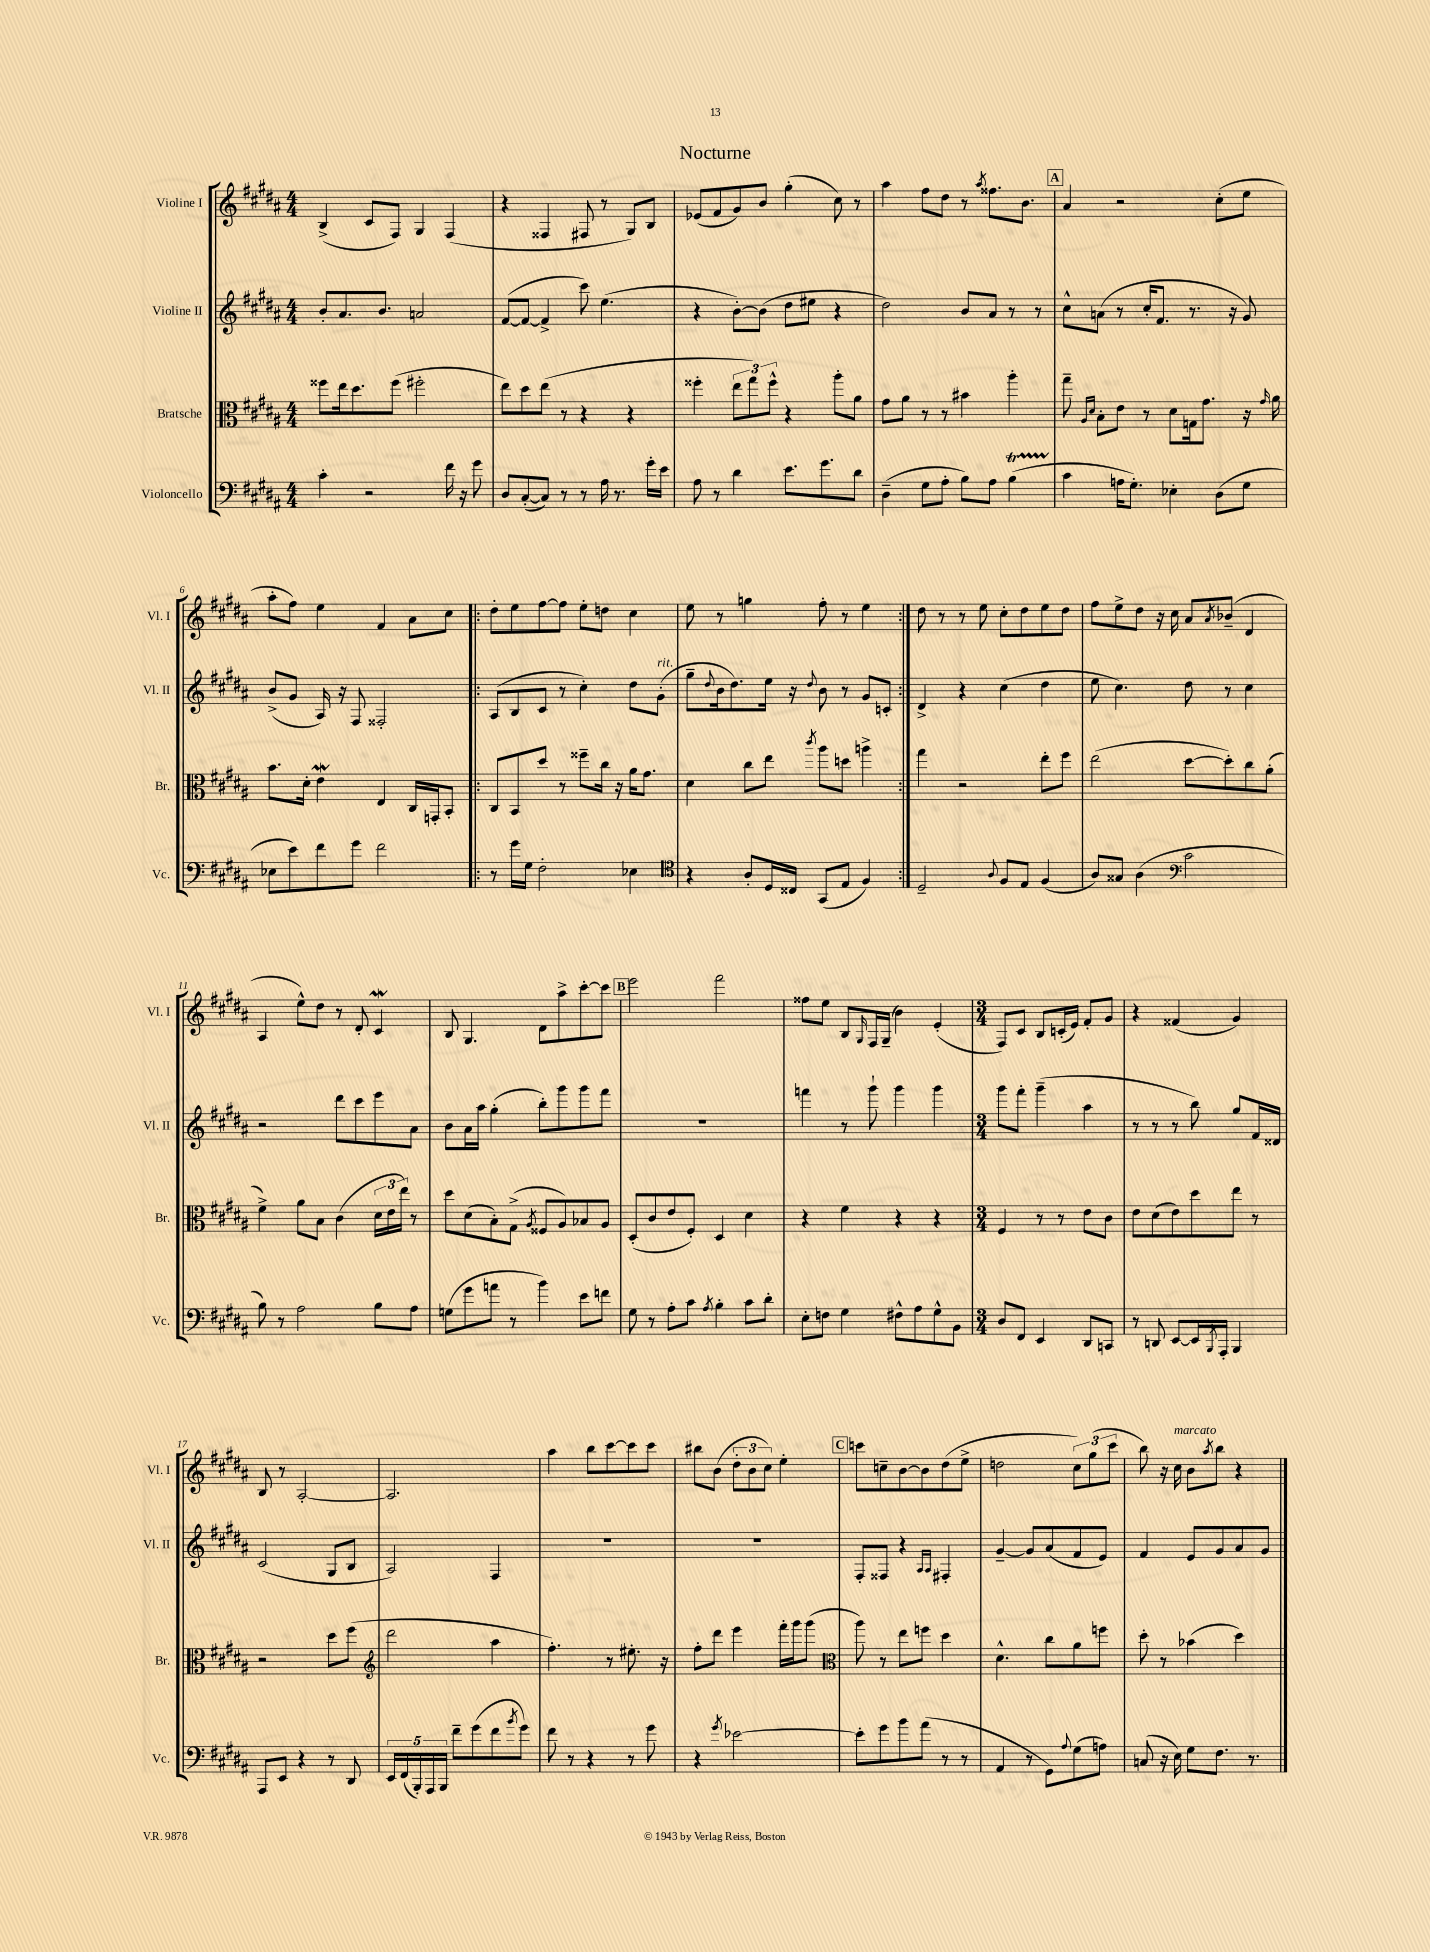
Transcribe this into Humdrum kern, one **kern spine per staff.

**kern	**kern	**kern	**kern
*part4	*part3	*part2	*part1
*staff4	*staff3	*staff2	*staff1
*I"Violoncello	*I"Bratsche	*I"Violine II	*I"Violine I
*I'Vc.	*I'Br.	*I'Vl. II	*I'Vl. I
*clefF4	*clefC3	*clefG2	*clefG2
*k[f#c#g#d#a#]	*k[f#c#g#d#a#]	*k[f#c#g#d#a#]	*k[f#c#g#d#a#]
*M4/4	*M4/4	*M4/4	*M4/4
=1	=1	=1	=1
4c#'\	8ff##X\L	8b'/L	(4B^/
.	16ee\k	8.a#/	.
.	8.dd#\	.	.
2r	.	.	8c#/L
.	.	8.b/J	.
.	(8ff##\J	.	8F#/J)
.	2ff#X'\	2an/	4G#/
16f#\	.	.	(4F#/
16r	.	.	.
8g#\	.	.	.
=2	=2	=2	=2
8D#/L	8ee\L)	([8f#/L	4r
([8C#'/	8dd#\	8f#/J_	.
8C#/J])	(8ee\J	4f#^/]	4F##X/
8r	8r	.	.
8r	4r	8ccc#\)	8F#X/
16A#\	.	(4.ee\	8r
8.r	.	.	.
.	4r	.	8G#/L)
16g#'\LL	.	.	8B/J
16e\JJ	.	.	.
=3	=3	=3	=3
8A#\	4ff##X'\	4r	(8e-X/L
8r	.	.	8f#/
4d#\	12ee\L	[8b'\L)	8g#/)
.	12gg#\)	.	.
.	.	(8b\J]	8b/J
.	12ff##^^\J	.	.
8.e\L	4r	8dd#\L	(4gg#'\
.	.	8ee#X\J	.
8.g#\	.	.	.
.	8aa#'\L	4r	8cc#\)
8d#\J	8a#\J	.	8r
=4	=4	=4	=4
(4D#~\	8g#\L	2dd#\)	4aa#\
.	8a#\J	.	.
8G#\L	8r	.	8ff#\L
8A#'\J	8r	.	8dd#\J
8B\L)	4b#X\	8b/L	8r
.	.	.	8qaa#/
8A#\J	.	8a#/J	8.ff##X\L
(4BT\	4aa#'\	8r	.
.	.	.	8.b\J
.	.	8r	.
!!LO:REH:place=s1:t=A
=5	=5	=5	=5
4c#\	8gg#~\	8cc#^^\L	4a#/
.	16qqA#/LL	.	.
.	16qqd#/JJ	.	.
.	8B'\L	(8an\J	.
16An\KL	8e\J	8r	2r
8.G#'\J)	.	.	.
.	8r	16cc#'/KL	.
.	.	8.f#/J	.
4E-X'\	8d#\L	.	.
.	16Gn\k	8.r	.
.	8.g#\J	.	.
(8D#\L	.	.	(8cc#'\L
.	.	16r	.
8G#\J	16r	8g#/)	8ee\J
.	16qqg#/	.	.
.	16a#\	.	.
!!LO:LB:g=z
=6	=6	=6	=6
8E-X\L	8.b\L	(8b^/L	8aa#'\L
8e\)	.	8g#/J	8ff#\J)
.	16d#'\Jk	.	.
8f#\	4ew\	16A#/)	4ee\
.	.	16r	.
8g#\J	.	8F#/	.
2f#\	4E/	2F##X'/	4f#/
.	16C#/LL	.	8a#\L
.	16GGn'/J	.	.
.	8BB'/J	.	8cc#\J
=7!|:	=7!|:	=7!|:	=7!|:
8r	8C#/L	(8A#/L	8dd#'\L
16g#\LL	8BB/	8B/	8ee\
16G#\JJ	.	.	.
2F#'\	8dd#/J	8c#/J	[8ff#\
.	8r	8r	8ff#\J]
.	8ff##X~\L	4cc#'\)	8ee'\L
.	16cc#\Jk	.	8ddn\J
.	16r	.	.
4E-X\	16a#\KL	8dd#\L	4cc#\
.	8.g#\J	.	.
!	!	!LO:TX:a:i:t=rit.	!
.	.	(8g#'\J	.
=8	=8	=8	=8
*clefC4	*	*	*
4r	4d#\	8gg#~\L	8ee\
.	.	8qqdd#/	.
.	.	16b\k	8r
.	.	8.dd#\)	.
8A#'/L	8cc#\L	.	4ggn\
16D#/L	8ee\J	16ee\Jk	.
16C##X/JJ	.	16r	.
.	8qccc#/	8qqdd#/	.
(8GG#/L	8aa#\L	8b\	8ff#'\
8E/J	8ddn\J	8r	8r
4F#/)	4aan^\	8g#/L	4ee\
.	.	8cn'/J	.
=9:|!	=9:|!	=9:|!	=9:|!
2D#~/	4gg#\	4d#^/	8dd#\
.	.	.	8r
.	2r	4r	8r
.	.	.	8ee\
8qqA#/	.	.	.
8F#/L	.	(4cc#\	8cc#'\L
8E/J	.	.	8dd#\
(4F#/	8ee'\L	4dd#\	8ee\
.	8ff#\J	.	8dd#\J
=10	=10	=10	=10
8A#/L)	(2ee\	8ee\	8ff#\L
8G##X/J	.	4.cc#\)	8ee^\
(4A#\	.	.	8dd#\J
.	.	.	16r
.	.	.	16cc#\
*clefF4	*	*	*
2c#\	[8dd#\L	8dd#\	8a#/L
.	.	.	8qa#/
.	8dd#'\])	8r	(8b-X~/J
.	8cc#\	4cc#\	4d#/
.	(8a#'\J	.	.
!!LO:LB:g=z
=11	=11	=11	=11
8B\)	4f#^\)	2r	4A#/
8r	.	.	.
2A#\	8a#\L	.	8ee^^\L)
.	8B\J	.	8dd#\J
.	(4c#\	8ddd#\L	8r
.	.	8ccc#\	8d#'/
8B\L	24d#\LL	8eee\	4c#W/
.	24e\	.	.
.	24ee\JJ)	.	.
8A#\J	8r	8a#\J	.
=12	=12	=12	=12
(8Gn\L	8dd#\L	8b\L	8B/
8g#\	(8d#\	16a#\L	4.G#/
.	.	16aa#\JJ	.
8an\J	8B'\)	(4gg#'\	.
8r	(8G#^\J	.	.
.	8qA#/	.	.
4b\)	8F##X/L	8bb'\L)	8d#\L
.	8A#/)	8ggg#\	8aa#^\
8e\L	8B-X/	8ggg#\	[8ccc#'\
8fn\J	8A#/J	8fff#\J	8ccc#\J]
!!LO:REH:place=s1:t=B
=13	=13	=13	=13
8G#\	(8D#'/L	1r	2eee\
8r	8c#/	.	.
8A#'\L	8e/	.	.
8c#\J	8F#'/J)	.	.
8qA#/	.	.	.
4B'\	4D#/	.	2fff#\
8c#\L	4d#\	.	.
8d#'\J	.	.	.
=14	=14	=14	=14
8E'\L	4r	4fffn\	8ff##X\L
8Fn\J	.	.	8ee\J
4G#\	4f#\	8r	8B/L
.	.	.	16qqG#/
.	.	8ggg#`\	16F#/L
.	.	.	(16G#~/JJ
8F#X^^\L	4r	4ggg#\	4b\)
8A#\	.	.	.
8G#^^\	4r	4ggg#\	(4e'/
8BB\J	.	.	.
=15	=15	=15	=15
*M3/4	*M3/4	*M3/4	*M3/4
8D#/L	4F#/	8ggg#\L	8F#/L)
8FF#/J	.	8fff#'\J	8c#/J
4EE/	8r	(4ggg#~\	8B/L
.	8r	.	(16cn'/L
.	.	.	16e/JJ)
8DD#/L	8e\L	4aa#\	8f#'/L
8CCn/J	8c#\J	.	8g#/J
=16	=16	=16	=16
8r	8e\L	8r	4r
8DDn/	(8d#\	8r	.
[8EE/L	8e\)	8r	(4f##X/
16EE/L]	8dd#\	8bb\)	.
8qBBB/	.	.	.
16AAA#'/JJ	.	.	.
4BBB/	8ee\J	8gg#/L	4g#/)
.	8r	16f#/L	.
.	.	16d##X/JJ	.
!!LO:LB:g=z
=17	=17	=17	=17
8AAA#/L	2r	(2c#/	8B/
8EE/J	.	.	8r
4r	.	.	[2A#'/
8r	8dd#\L	8G#/L	.
8DD#/	(8ff#\J	8B/J	.
=18	=18	=18	=18
*	*clefG2	*	*
20EE/LL	2ddd#\	2A#/)	2.A#/]
(20FF#/	.	.	.
20BBB'/)	.	.	.
20AAA#/	.	.	.
20BBB/JJ	.	.	.
8f#~\L	.	.	.
(8g#\	.	.	.
8f#\	4aa#\	4F#/	.
8qb/	.	.	.
8g#\J)	.	.	.
=19	=19	=19	=19
8f#\	4.ff#'\)	2.r	4aa#\
8r	.	.	.
4r	.	.	8bb\L
.	8r	.	[8ccc#\
8r	8.ee#X'\	.	8ccc#\]
8g#\	.	.	8ccc#\J
.	16r	.	.
=20	=20	=20	=20
4r	8ff#'\L	2.r	8bb#X\L
.	8ddd#\J	.	(8b\J
8qg#/	.	.	.
[2e-X\	4eee\	.	12dd#'\L
.	.	.	12b\
.	.	.	12cc#\J)
.	16fff#'\LL	.	4ee'\
.	16ggg#\J	.	.
.	(8ggg#\J	.	.
!!LO:REH:place=s1:t=C
=21	=21	=21	=21
*	*clefC3	*	*
8e-'\L]	8aa#\)	8F#'/L	8cccn\L
8g#\	8r	8F##X/J	8ccn~\
8b\	8ee\L	4r	[8b\
(8a#\J	8ffn\J	.	8b\]
.	.	16qqA#/LL	.
.	.	16qqA#/JJ	.
8r	4dd#\	4F#X'/	(8dd#\
8r	.	.	8ee^\J
=22	=22	=22	=22
4AA#/	4.d#^^\	[4g#~/	2ddn\
8r	.	8g#/L]	.
8GG#\L)	8cc#\L	(8a#/	.
8qqA#/	.	.	.
(8G#\	8a#\	8f#/	12cc#\L)
.	.	.	(12gg#\
8An\J)	8ffn\J	8e/J)	.
.	.	.	12ccc#\J
=23	=23	=23	=23
(8Cn/	8dd#'\	4f#/	8bb\)
16r	8r	.	16r
!	!	!	!LO:TX:a:i:t=marcato
16E\)	.	.	16cc#\
8G#\L	(4b-X\	8e/L	8b\L
.	.	.	8qaa#/
8.F#\J	.	8g#/	8bb\J
.	4dd#\)	8a#/	4r
8.r	.	.	.
.	.	8g#/J	.
==	==	==	==
*-	*-	*-	*-
